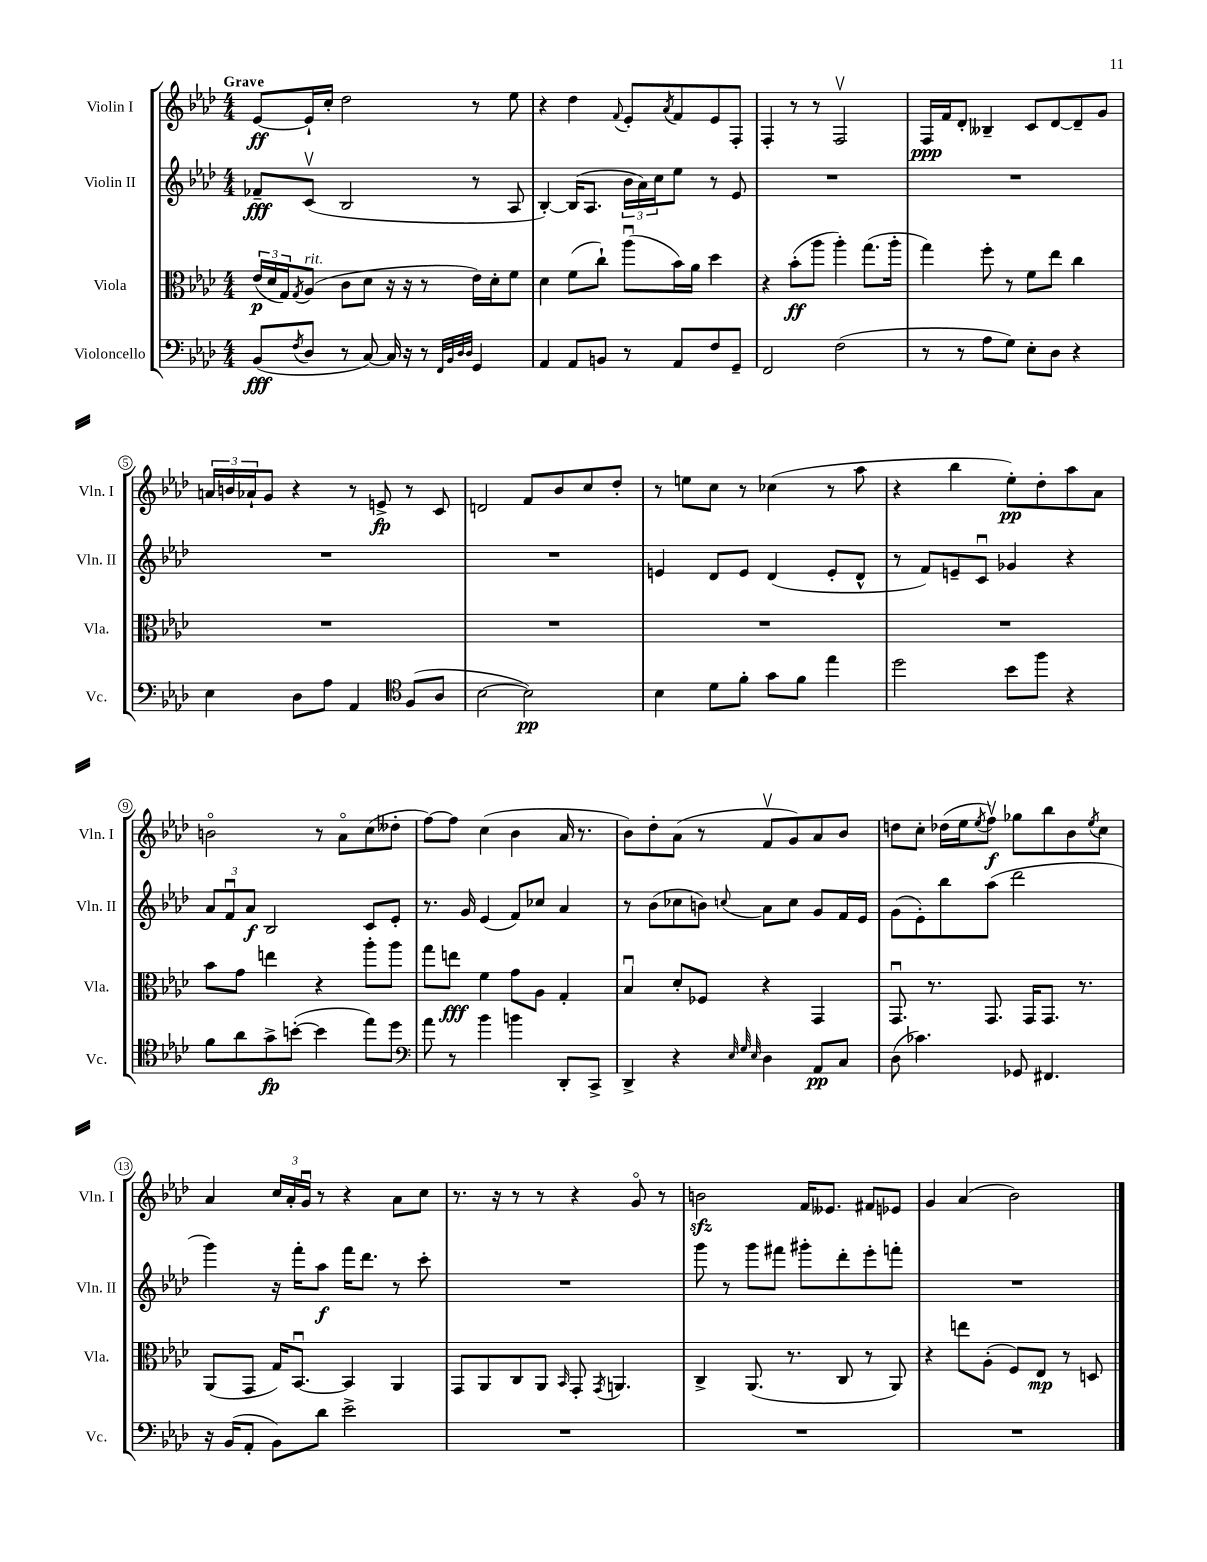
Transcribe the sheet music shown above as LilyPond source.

<<
\new StaffGroup <<
\new Staff = "s0" \with { instrumentName = "Violin I" shortInstrumentName = "Vln. I" } {
    \clef treble \key aes \major \numericTimeSignature \time 4/4 \tempo "Grave"
    ees'8~\ff ees'16-! c''16-. des''2 r8 ees''8 |
    r4 des''4 \appoggiatura { f'8 } ees'8-. \acciaccatura { aes'8 } f'8 ees'8 f8-. |
    f4-. r8 r8 f2\upbow |
    f16\ppp f'16 des'8-. beses4-- c'8 des'8~ des'8-- g'8 |
    \tuplet 3/2 { a'16 b'16 aes'16-! } g'8 r4 r8 e'8->\fp r8 c'8 |
    d'2 f'8 bes'8 c''8 des''8-. |
    r8 e''8 c''8 r8 ces''4( r8 aes''8 |
    r4 bes''4 ees''8-.\pp) des''8-. aes''8 aes'8 |
    b'2\flageolet r8 aes'8\flageolet c''8( deses''8-. |
    f''8~) f''8 c''4( bes'4 aes'16 r8. |
    bes'8) des''8-. aes'8( r8 f'8\upbow g'8) aes'8 bes'8 |
    d''8 c''8-. des''16( ees''16 \acciaccatura { ees''8 } f''8\upbow\f) ges''8 bes''8 bes'8 \acciaccatura { ees''8 } c''8 |
    aes'4 \tuplet 3/2 { c''16 aes'16-. g'16\downbow } r8 r4 aes'8 c''8 |
    r8. r16 r8 r8 r4 g'8\flageolet r8 |
    b'2\sfz f'16 eeses'8. fis'8 ees'8 |
    g'4 aes'4( bes'2) \bar "|." |
}
\new Staff = "s1" \with { instrumentName = "Violin II" shortInstrumentName = "Vln. II" } {
    \clef treble \key aes \major \numericTimeSignature \time 4/4
    fes'8--\fff c'8\upbow( bes2 r8 aes8 |
    bes4~-.) bes16( aes8. \tuplet 3/2 { bes'16 aes'16) c''16 } ees''8 r8 ees'8 |
    R1 |
    R1 |
    R1 |
    R1 |
    e'4 des'8 e'8 des'4( e'8-. des'8-^ |
    r8 f'8) e'8-- c'8\downbow ges'4 r4 |
    \tuplet 3/2 { aes'8 f'8\downbow aes'8\f } bes2 c'8 ees'8-. |
    r8. g'16 ees'4( f'8) ces''8 aes'4 |
    r8 bes'8( ces''8 b'8) \appoggiatura { c''8 } aes'8 c''8 g'8 f'16 ees'16 |
    g'8( ees'8-.) bes''8 aes''8( des'''2 |
    g'''4) r16 f'''16-. aes''8\f f'''16 des'''8. r8 c'''8-. |
    R1 |
    g'''8 r8 g'''8 fis'''8 gis'''8-. des'''8-. ees'''8-. f'''8-. |
    R1 \bar "|." |
}
\new Staff = "s2" \with { instrumentName = "Viola" shortInstrumentName = "Vla." } {
    \clef alto \key aes \major \numericTimeSignature \time 4/4
    \tuplet 3/2 { ees'16\p( des'16 g16) } \acciaccatura { g8 } aes8^\markup { \italic "rit." }( c'8 des'8 r16 r16 r8 ees'16) des'16-. f'8 |
    des'4 f'8( c''8-!) aes''8\downbow( bes'16) aes'16 des''4 |
    r4 bes'8-.\ff( aes''8 aes''4-.) g''8.( aes''16-. |
    g''4) f''8-. r8 f'8 ees''8 c''4 |
    R1 |
    R1 |
    R1 |
    R1 |
    bes'8 g'8 e''4 r4 aes''8-. aes''8 |
    g''8 e''8\fff f'4 g'8 aes8 g4-. |
    bes4\downbow des'8-. fes8 r4 g,4 |
    g,8.\downbow r8. g,8. g,16 g,8. r8. |
    aes,8( g,8 g16) bes,8.~\downbow bes,4 aes,4 |
    g,8 aes,8 c8 aes,8 \grace { bes,16 } g,8-. \acciaccatura { g,8 } a,4. |
    c4-> aes,8.( r8. c8 r8 aes,8) |
    r4 e''8 aes8-.( f8) ees8\mp r8 d8 \bar "|." |
}
\new Staff = "s3" \with { instrumentName = "Violoncello" shortInstrumentName = "Vc." } {
    \clef bass \key aes \major \numericTimeSignature \time 4/4
    bes,8\fff( \acciaccatura { f8 } des8 r8 c8~) c16 r16 r8 \grace { f,32 bes,32 des32 des32 } g,4 |
    aes,4 aes,8 b,8 r8 aes,8 f8 g,8-- |
    f,2 f2( |
    r8 r8 aes8 g8) ees8-. des8 r4 |
    ees4 des8 aes8 aes,4 \clef tenor f8( aes8 |
    bes2~ bes2\pp) |
    bes4 des'8 f'8-. g'8 f'8 ees''4 |
    des''2 bes'8 f''8 r4 |
    f'8 aes'8 g'8->\fp b'8~-.( b'4 ees''8) des''8 |
    \clef bass aes'8 r8 bes'4 b'4 des,8-. c,8-> |
    des,4-> r4 \grace { ees32 g32 ees32 } des4 aes,8\pp c8 |
    des8( ces'4.) ges,8 fis,4. |
    r16 bes,16( aes,8-. bes,8) des'8 ees'2-> |
    R1 |
    R1 |
    R1 \bar "|." |
}
>>
>>
\layout { \context { \Score \override BarNumber.stencil = #(make-stencil-circler 0.1 0.3 ly:text-interface::print) } }
